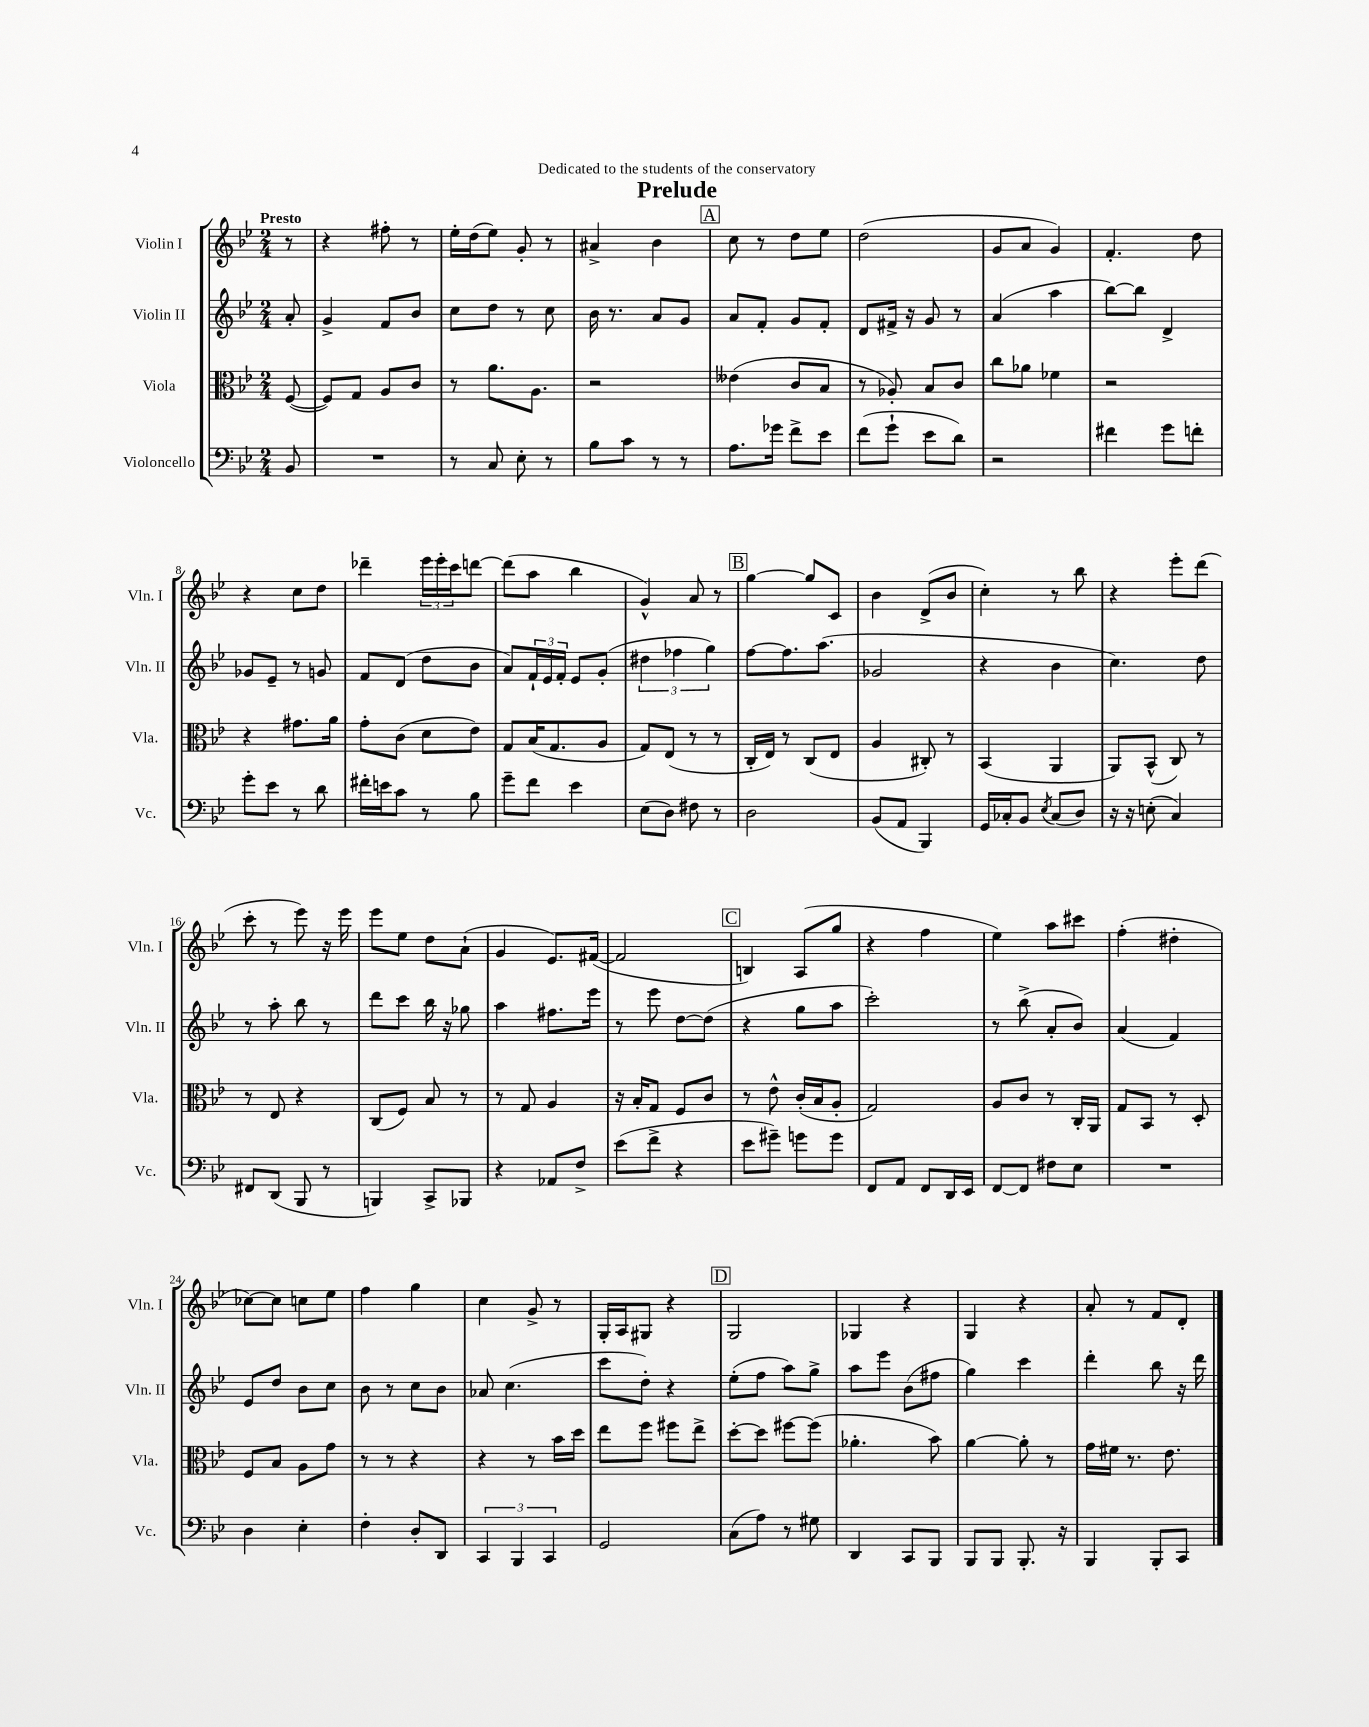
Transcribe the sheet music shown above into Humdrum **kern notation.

**kern	**kern	**kern	**kern
*part4	*part3	*part2	*part1
*staff4	*staff3	*staff2	*staff1
*I"Violoncello	*I"Viola	*I"Violin II	*I"Violin I
*I'Vc.	*I'Vla.	*I'Vln. II	*I'Vln. I
*clefF4	*clefC3	*clefG2	*clefG2
*k[b-e-]	*k[b-e-]	*k[b-e-]	*k[b-e-]
*M2/4	*M2/4	*M2/4	*M2/4
=	=	=	=
!	!	!	!LO:TX:a:B:t=Presto
8BB-/	([8F/	8a'/	8r
=1	=1	=1	=1
2r	8F/L])	4g^/	4r
.	8G/J	.	.
.	8A/L	8f/L	8ff#X'\
.	8c/J	8b-/J	8r
=2	=2	=2	=2
8r	8r	8cc\L	16ee-'\LL
.	.	.	(16dd\J
8C/	8.a\L	8dd\J	8ee-\J)
8E-'\	.	8r	8g'/
.	8.A\J	.	.
8r	.	8cc\	8r
=3	=3	=3	=3
8B-\L	2r	16b-\	4a#X^/
.	.	8.r	.
8c\J	.	.	.
8r	.	8a/L	4b-\
8r	.	8g/J	.
!!LO:REH:place=s1:t=A
=4	=4	=4	=4
8.A\L	(4e--X\	8a/L	8cc\
.	.	8f'/J	8r
16g-X\Jk	.	.	.
8f^\L	8c/L	8g/L	8dd\L
8e-\J	8B-/J	8f'/J	8ee-\J
=5	=5	=5	=5
(8f\L	8r	8d/L	(2dd\
8g`\J	8A-X'/)	16f#X^/Jk	.
.	.	16r	.
8e-\L	8B-/L	8g/	.
8d\J)	8c/J	8r	.
=6	=6	=6	=6
2r	8cc\L	(4a/	8g/L
.	8a-X\J	.	8a/J
.	4f-X\	4aa\	4g/)
=7	=7	=7	=7
4f#X\	2r	[8bb-\L)	4.f'/
.	.	8bb-\J]	.
8g\L	.	4d^/	.
8fn'\J	.	.	8dd\
!!LO:LB:g=z
=8	=8	=8	=8
8g'\L	4r	8g-X/L	4r
8e-\J	.	8e-~/J	.
8r	8.g#X\L	8r	8cc\L
8d\	.	8gn/	8dd\J
.	16a\Jk	.	.
=9	=9	=9	=9
16f#X'\LL	8g'\L	8f/L	4ddd-X~\
16en\J	.	.	.
8c\J	(8c\J	(8d/J	.
8r	8d\L	8dd\L	24eee-\LL
.	.	.	24eee-'\
.	.	.	24ccc\J
8B-\	8e-\J)	8b-\J	[8dddn\J
=10	=10	=10	=10
8g~\L	8G/L	8a/L)	(8ddd\L]
8f\J	(16B-/K	24f`/L	8aa\J
.	.	24e-/	.
.	8.G/	.	.
.	.	24f'/JJ	.
4e-\	.	8e-/L	4bb-\
.	8A/J	(8g'/J	.
=11	=11	=11	=11
(8E-\L	8G/L)	6dd#X\	4g^^/)
8D\J)	(8E-/J	.	.
.	.	6ff-X\	.
8F#X\	8r	.	8a/
.	.	6gg\)	.
8r	8r	.	8r
!!LO:REH:place=s1:t=B
=12	=12	=12	=12
2D\	16C'/LL	[8ff\L	[4gg\
.	16E-/JJ)	.	.
.	8r	8.ff\]	.
.	(8C/L	.	8gg/L]
.	.	(8.aa\J	.
.	8E-/J	.	8c/J
=13	=13	=13	=13
(8BB-/L	4A/	2g-X/	4b-\
8AA/J	.	.	.
4BBB-/)	8C#X'/)	.	(8d^/L
.	8r	.	8b-/J
=14	=14	=14	=14
16GG/LL	(4BB-/	4r	4cc'\)
16C-X'/J	.	.	.
8BB-/J	.	.	.
8qE-/	.	.	.
(8C-/L	4AA/	4b-\	8r
8D/J)	.	.	8bb-\
=15	=15	=15	=15
16r	8AA/L)	4.cc\)	4r
16r	.	.	.
(8En'\	(8BB-^^/J	.	.
4C/)	8C/)	.	8eee-'\L
.	8r	8dd\	(8ddd\J
!!LO:LB:g=z
=16	=16	=16	=16
8FF#X/L	8r	8r	8ccc'\
(8DD/J	8E-/	8aa'\	8r
8BBB-/	4r	8bb-\	8eee-\)
8r	.	8r	16r
.	.	.	16eee-\
=17	=17	=17	=17
4BBBn/)	(8C/L	8ddd\L	8eee-\L
.	8F/J)	8ccc\J	8ee-\J
8CC^/L	8B-/	16bb-\	8dd\L
.	.	16r	.
8BBB-X/J	8r	8gg-X\	(8a`\J
=18	=18	=18	=18
4r	8r	4aa\	4g/
.	8G/	.	.
8AA-X/L	4A/	8.ff#X\L	8.e-/L)
8F^/J	.	.	.
.	.	16eee-\Jk	([16f#X/Jk
=19	=19	=19	=19
(8e-\L	16r	8r	2f#/]
.	16B-'/KL	.	.
8f^\J	8G/J	8eee-\	.
4r	8F/L	[8dd\L	.
.	8c/J	(8dd\J]	.
!!LO:REH:place=s1:t=C
=20	=20	=20	=20
8e-\L	8r	4r	4Bn/)
8g#X~\J)	8e-^^\	.	.
8gn\L	(16c'/LL	8gg\L	(8A/L
.	16B-/J	.	.
8g\J	8A'/J	8aa\J	8gg/J
=21	=21	=21	=21
8FF/L	2G/)	2ccc'\)	4r
8AA/J	.	.	.
8FF/L	.	.	4ff\
16DD/L	.	.	.
16EE-/JJ	.	.	.
=22	=22	=22	=22
[8FF/L	8A/L	8r	4ee-\)
8FF/J]	8c/J	(8bb-^\	.
8F#X\L	8r	8a'/L	8aa\L
8E-\J	16C'/LL	8b-/J)	8ccc#X\J
.	16AA/JJ	.	.
=23	=23	=23	=23
2r	8G/L	(4a/	(4ff'\
.	8BB-/J	.	.
.	8r	4f/)	4dd#X'\
.	8D'/	.	.
!!LO:LB:g=z
=24	=24	=24	=24
4D\	8F/L	8e-/L	[8cc-X\L)
.	8B-/J	8dd/J	8cc-\J]
4E-'\	8A\L	8b-\L	8ccn\L
.	8g\J	8cc\J	8ee-\J
=25	=25	=25	=25
4F'\	8r	8b-\	4ff\
.	8r	8r	.
8D'/L	4r	8cc\L	4gg\
8DD/J	.	8b-\J	.
=26	=26	=26	=26
6CC/	4r	8a-X/	4cc\
.	.	(4.cc\	.
6BBB-/	.	.	.
.	8r	.	8g^/
6CC/	.	.	.
.	16b-\LL	.	8r
.	16dd\JJ	.	.
=27	=27	=27	=27
2GG/	8ee-\L	8ccc\L	16G'/LL
.	.	.	16A/J
.	8ff\J	8dd'\J)	8G#X/J
.	8ff#X\L	4r	4r
.	8ee-^\J	.	.
!!LO:REH:place=s1:t=D
=28	=28	=28	=28
(8C\L	[8dd'\L	(8ee-'\L	2G/
8A\J)	8dd\J]	8ff\J	.
8r	[8ff#X\L	8aa\L)	.
8G#X\	(8ff#\J]	8gg^\J	.
=29	=29	=29	=29
4DD/	4.a-X'\	8aa\L	4G-X/
.	.	8eee-\J	.
8CC/L	.	(8b-\L	4r
8BBB-/J	8b-\)	8ff#X\J	.
=30	=30	=30	=30
8BBB-/L	[4a\	4gg\)	4G/
8BBB-/J	.	.	.
8.BBB-'/	8a'\]	4ccc\	4r
.	8r	.	.
16r	.	.	.
=31	=31	=31	=31
4BBB-/	16g\LL	4ddd'\	8a'/
.	16f#X\JJ	.	.
.	8.r	.	8r
8BBB-'/L	.	8bb-\	8f/L
.	8.e-\	.	.
8CC/J	.	16r	8d'/J
.	.	16ddd\	.
==	==	==	==
*-	*-	*-	*-
